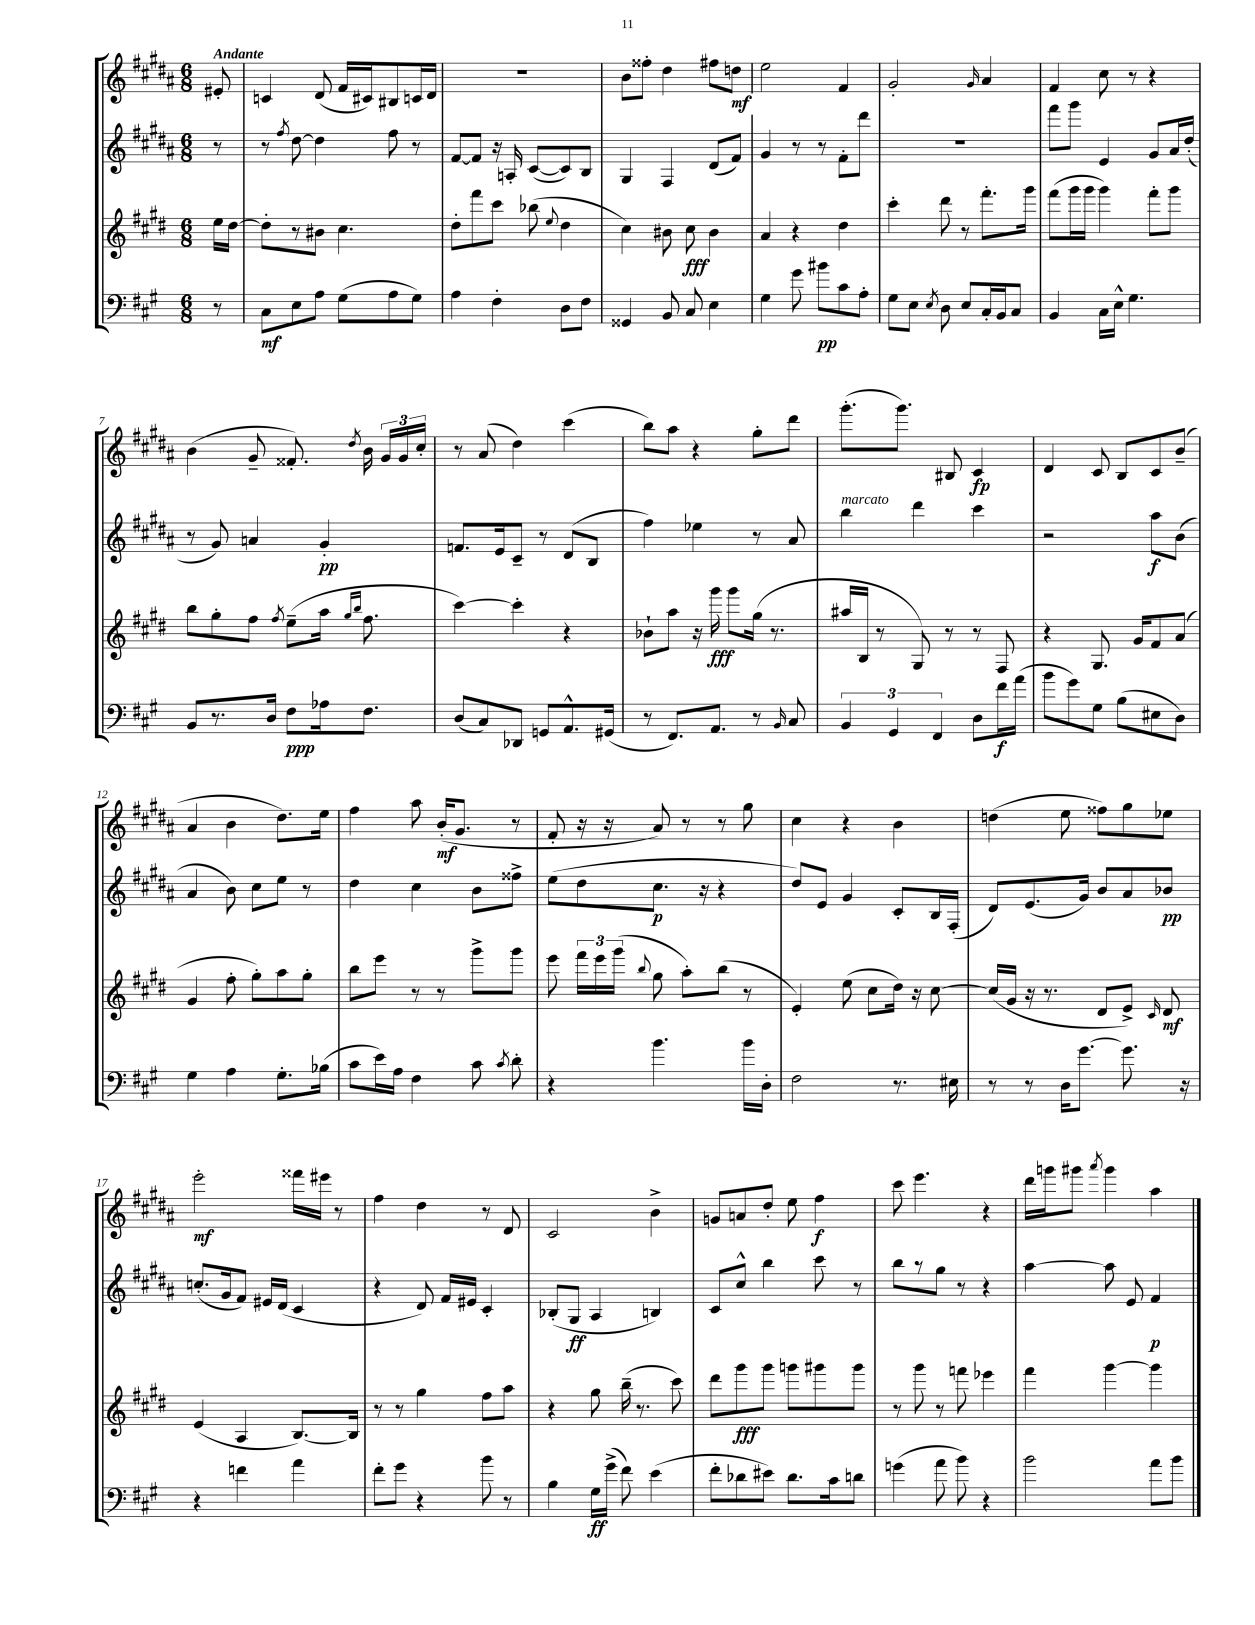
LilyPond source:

<<
\new StaffGroup <<
\new Staff = "s0" {
    \clef treble \key b \major \numericTimeSignature \time 6/8 \partial 8 \tempo "Andante"
    \autoBeamOff eis'8-. |
    c'4 dis'8( fis'16[ cis'16) bis8 c'16 dis'16] |
    R2. |
    b'8[ fisis''8]-. dis''4 fis''8[ d''8]\mf |
    e''2 fis'4 |
    gis'2-. \grace { gis'16 } ais'4 |
    fis'4 cis''8 r8 r4 |
    b'4( gis'8-- fisis'8.-.) \acciaccatura { dis''8 } b'16 \tuplet 3/2 { gis'16[ gis'16 cis''16]-. } |
    r8 ais'8( dis''4) cis'''4( |
    b''8[) ais''8] r4 gis''8[-. dis'''8] |
    gis'''8.[-.( gis'''8.]) bis8 cis'4\fp |
    dis'4 cis'8 b8[ cis'8 b'8]--( |
    ais'4 b'4 dis''8.[) e''16] |
    fis''4 ais''8 b'16[-.\mf( gis'8.] r8 |
    fis'8-. r16 r16 ais'8) r8 r8 gis''8 |
    cis''4 r4 b'4 |
    d''4( e''8 fisis''8[) gis''8 ees''8] |
    e'''2-.\mf fisis'''16[ eis'''16] r8 |
    fis''4 dis''4 r8 dis'8 |
    cis'2 b'4-> |
    g'8[ a'8 dis''8]-. e''8 fis''4\f |
    cis'''8 e'''4. r4 |
    dis'''16[ g'''16 gis'''8] \acciaccatura { ais'''8 } gis'''4 ais''4 \bar "|." |
}
\new Staff = "s1" {
    \clef treble \key b \major \numericTimeSignature \time 6/8 \partial 8
    \autoBeamOff r8 |
    r8 \acciaccatura { fis''8 } dis''8~ dis''4 fis''8 r8 |
    fis'8[~ fis'8] r16 a16-. cis'8[~( cis'8) b8] |
    gis4 fis4 dis'8[( fis'8]) |
    gis'4 r8 r8 fis'8[-. dis'''8] |
    R2. |
    fis'''8[ gis'''8] e'4 gis'8[ ais'16 dis''16]-.( |
    r8 gis'8) a'4 gis'4-.\pp |
    f'8.[ e'16 cis'8]-- r8 dis'8[( b8] |
    fis''4) ees''4 r8 ais'8 |
    b''4^\markup { \italic "marcato" } dis'''4 cis'''4 |
    r2 ais''8[\f b'8]( |
    ais'4 b'8) cis''8[ e''8] r8 |
    dis''4 cis''4 b'8[ fisis''8]-> |
    e''8[( dis''8 cis''8.]\p r16 r4 |
    dis''8[) e'8] gis'4 cis'8[-. b16 fis16]-.( |
    dis'8[) e'8.( gis'16]) b'8[ ais'8 bes'8]\pp |
    c''8.[-.( gis'16 fis'8]) eis'16[ dis'16]( cis'4 |
    r4 dis'8) fis'16[ eis'16] cis'4-. |
    bes8[-.( gis8]\ff ais4 b4) |
    cis'8[ cis''8]-^ b''4 cis'''8 r8 |
    b''8[ r8 gis''8] r8 r4 |
    ais''4~ ais''8 e'8 fis'4\p \bar "|." |
}
\new Staff = "s2" {
    \clef treble \key e \major \numericTimeSignature \time 6/8 \partial 8
    \autoBeamOff e''16[ dis''16]~ |
    dis''8[-. r8 bis'8] cis''4. |
    dis''8[-. fis'''8 cis'''8] bes''8( \appoggiatura { e''8 } dis''4 |
    cis''4) bis'8 cis''8\fff bis'4 |
    a'4 r4 dis''4 |
    cis'''4-. dis'''8 r8 fis'''8.[-. gis'''16] |
    fis'''8[( gis'''16 gis'''16] gis'''4) fis'''8[-. gis'''8] |
    b''8[ gis''8-. fis''8] \acciaccatura { fis''8 } e''8[--( a''16] \grace { gis''16[ b''16] } fis''8. |
    cis'''4~) cis'''4-. r4 |
    bes'8[-! a''8] r16 gis'''16\fff gis'''8[ gis''16]( r8. |
    ais''16[ b16] r8 gis8) r8 r8 fis8 |
    r4 gis8. gis'16[ fis'8 a'8]( |
    gis'4 fis''8-. gis''8[-.) a''8 gis''8]-. |
    b''8[ e'''8] r8 r8 gis'''8[-> gis'''8] |
    e'''8 \tuplet 3/2 { fis'''16[ e'''16 gis'''16]( } \appoggiatura { b''8 } gis''8 a''8[-.) b''8]( r8 |
    e'4-.) e''8( cis''8[ dis''16]) r16 cis''8~ |
    cis''16[( gis'16] r16 r8. dis'8[ e'8]->) \grace { cis'16 } dis'8\mf |
    e'4( a4 b8.[~) b16] |
    r8 r8 gis''4 fis''8[ a''8] |
    r4 gis''8 b''16--( r8. cis'''8) |
    dis'''8[ gis'''8\fff gis'''8] g'''8[ gis'''8 gis'''8] |
    r8 gis'''8 r8 f'''8 ees'''4 |
    fis'''4 gis'''4~ gis'''4 \bar "|." |
}
\new Staff = "s3" {
    \clef bass \key a \major \numericTimeSignature \time 6/8 \partial 8
    \autoBeamOff r8 |
    cis8[\mf e8 a8] gis8[( a8 gis8]) |
    a4 fis4-. d8[ fis8] |
    gisis,4 b,8 cis8 e4 |
    gis4 gis'8 bis'8[\pp cis'8 a8]-. |
    gis8[ e8] \acciaccatura { e8 } d8 e8[ cis16-. b,16 cis8] |
    b,4 cis16[ e16]-^ gis4. |
    b,8[ r8. d16] fis8[\ppp aes16 fis8.] |
    d8[( cis8) des,8] g,8[ a,8.-^ gis,16]( |
    r8 fis,8.[) a,8.] r8 \grace { b,16 } cis8 |
    \tuplet 3/2 { b,4 gis,4 fis,4 } d8[ fis'16\f a'16]( |
    b'8[ gis'8) gis8] b8[( eis8 d8]) |
    gis4 a4 gis8.[-. bes16]( |
    cis'8[ e'16) a16] fis4 cis'8 \acciaccatura { cis'8 } d'8-. |
    r4 b'4. b'16[ d16]-. |
    fis2 r8. eis16 |
    r8 r8 d16[ gis'8.]~ gis'8. r16 |
    r4 f'4 a'4 |
    fis'8[-. gis'8] r4 b'8 r8 |
    b4 gis16[\ff gis'16]->( fis'8) e'4( |
    fis'8[-. des'8 eis'8]) des'8.[ cis'16 d'8] |
    g'4( a'8 b'8) r4 |
    b'2 a'8[ b'8] \bar "|." |
}
>>
>>
